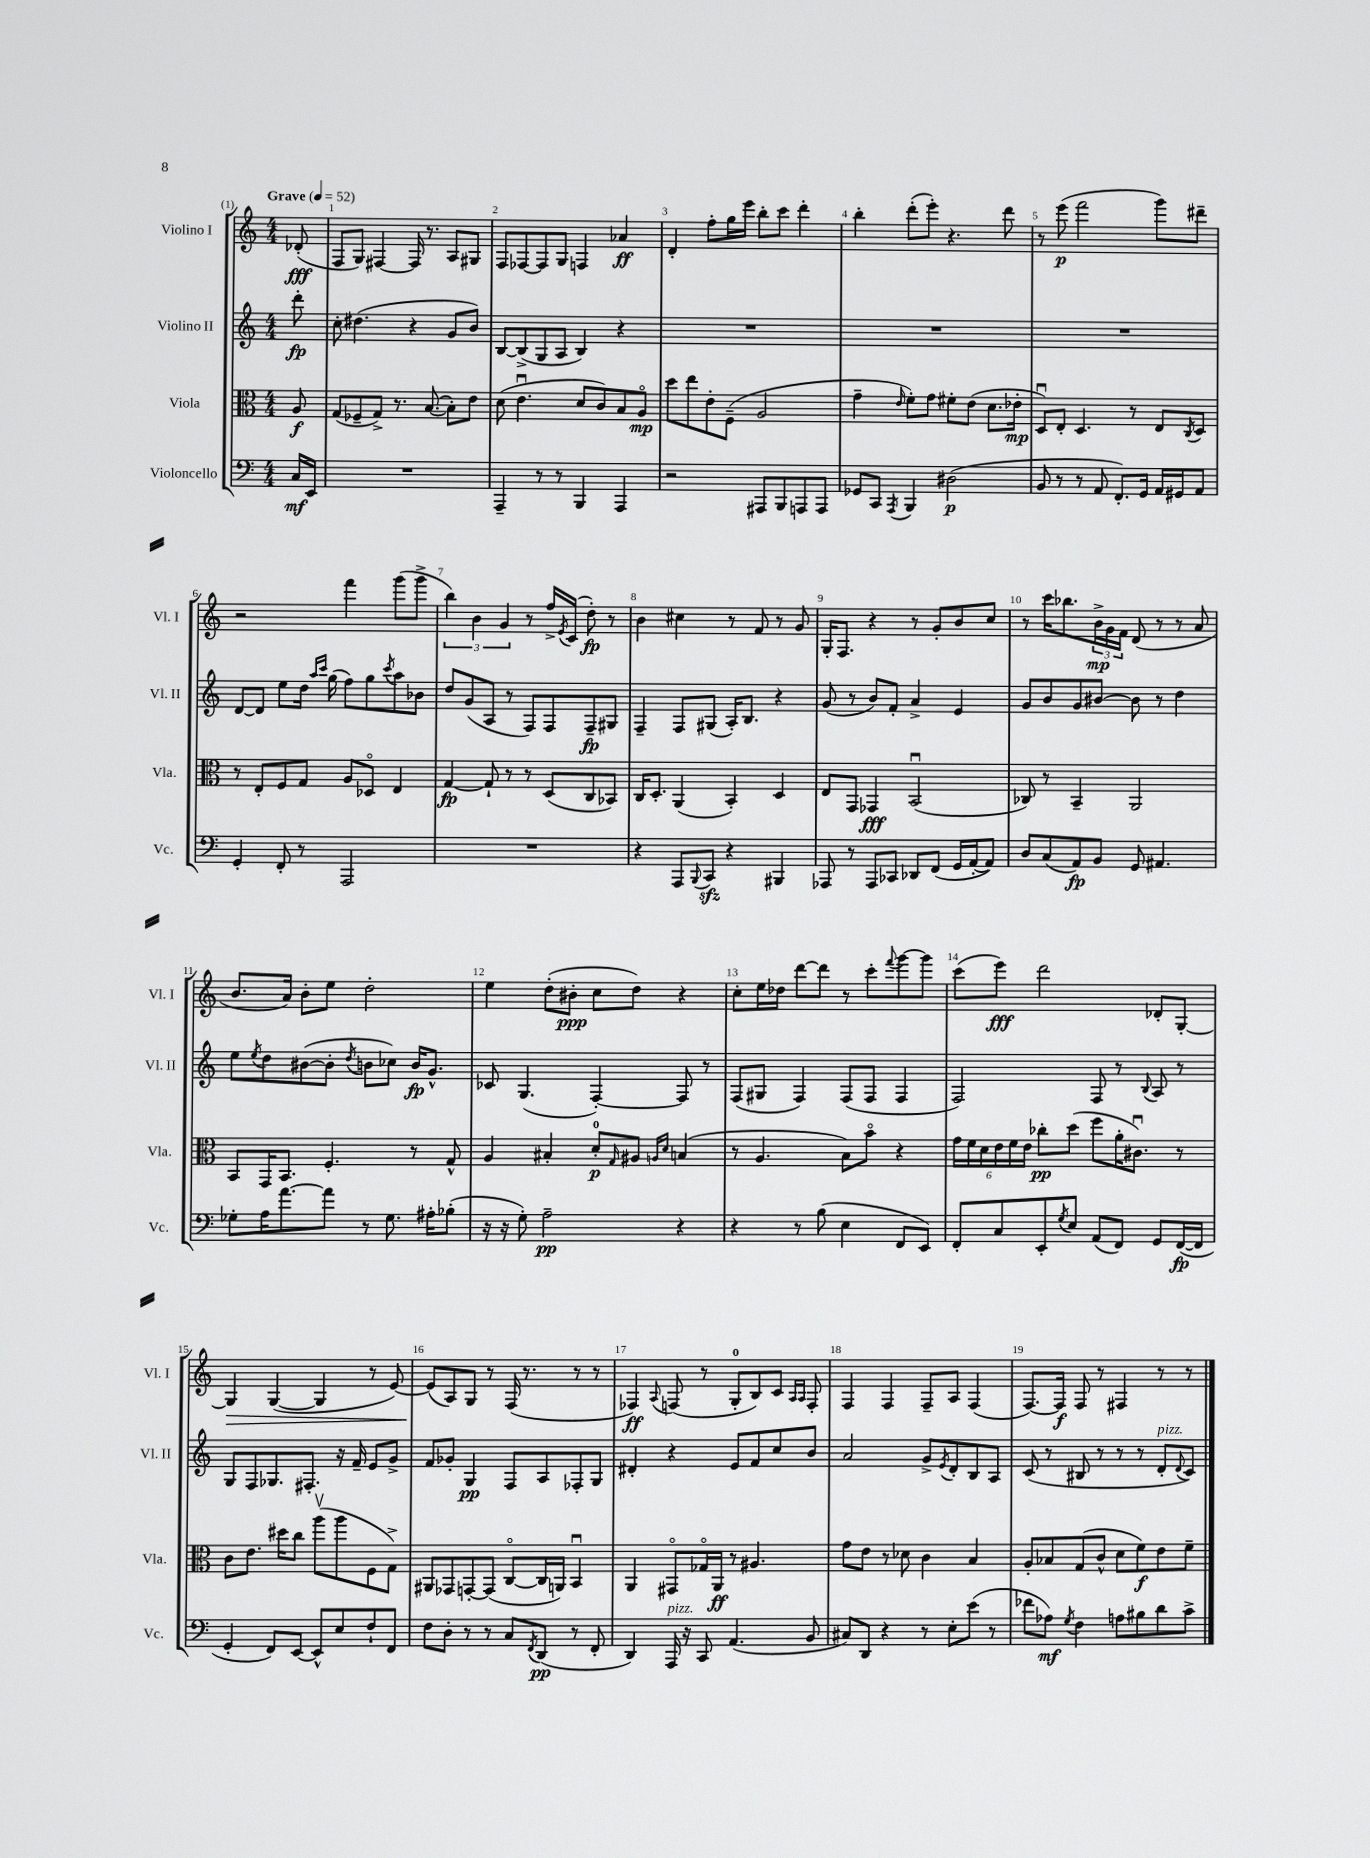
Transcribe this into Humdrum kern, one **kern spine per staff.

**kern	**dynam	**kern	**dynam	**kern	**dynam	**kern	**dynam
*part4	*part4	*part3	*part3	*part2	*part2	*part1	*part1
*staff4	*staff4	*staff3	*staff3	*staff2	*staff2	*staff1	*staff1
*I"Violoncello	*	*I"Viola	*	*I"Violino II	*	*I"Violino I	*
*I'Vc.	*	*I'Vla.	*	*I'Vl. II	*	*I'Vl. I	*
*clefF4	*	*clefC3	*	*clefG2	*	*clefG2	*
*k[]	*	*k[]	*	*k[]	*	*k[]	*
*M4/4	*	*M4/4	*	*M4/4	*	*M4/4	*
*MM52	*	*MM52	*	*MM52	*	*MM52	*
=	=	=	=	=	=	=	=
!	!	!	!	!	!	!LO:TX:a:B:t=Grave	!
16C/LL	mf	8A/	f	8ddd'\	fp	(8d-X'/	fff
16EE/JJ	.	.	.	.	.	.	.
=1	=1	=1	=1	=1	=1	=1	=1
1r	.	(8G/L	.	8cc'\	.	8F/L	.
.	.	8F-X~/	.	(4.dd#X\	.	8G/J)	.
.	.	8G^/J)	.	.	.	[4F#X/	.
.	.	8.r	.	.	.	.	.
.	.	.	.	4r	.	16F#/]	.
.	.	([8.B/	.	.	.	8.r	.
.	.	8B'\L])	.	8g/L	.	8A/L	.
.	.	8e\J	.	8b/J)	.	8G#X/J	.
=2	=2	=2	=2	=2	=2	=2	=2
4AAA~/	.	(8d\	.	[8B/L	.	8F/L	.
.	.	4.eu\	.	(8B^/]	.	[8F-X/	.
8r	.	.	.	8G/	.	8F-/]	.
8r	.	.	.	8A/J	.	8G/J	.
4BBB/	.	8d/L	.	4B/)	.	4Fn/	.
.	.	8c/)	.	.	.	.	.
4AAA/	.	8B/	.	4r	.	4a-X/	ff
.	.	8A/J	mp	.	.	.	.
=3	=3	=3	=3	=3	=3	=3	=3
2r	.	8dd\L	.	1r	.	4d'/	.
.	.	8ee\	.	.	.	.	.
.	.	8e'\	.	.	.	8ff'\L	.
.	.	(8F~\J	.	.	.	16gg\L	.
.	.	.	.	.	.	16eee\JJ	.
8AAA#X/L	.	2A/	.	.	.	8bb'\L	.
8BBB/	.	.	.	.	.	8ccc\J	.
8AAAn/	.	.	.	.	.	4ddd'\	.
8AAA/J	.	.	.	.	.	.	.
=4	=4	=4	=4	=4	=4	=4	=4
8GG-X/L	.	4g~\	.	1r	.	4bb'\	.
8CC/J	.	.	.	.	.	.	.
8qAAA/	.	16qqe/	.	.	.	.	.
4BBB/	.	8f'\L)	.	.	.	(8ddd'\L	.
.	.	8g\J	.	.	.	8eee'\J)	.
(2D#X\	p	8f#X'\L	.	.	.	4.r	.
.	.	(8e\J	.	.	.	.	.
.	.	8.d\L	.	.	.	.	.
.	.	.	.	.	.	8ddd\	.
.	.	16e-X'\Jk	mp	.	.	.	.
=5	=5	=5	=5	=5	=5	=5	=5
8BB/	.	8Du/L)	.	1r	.	8r	.
8r	.	8E'/J	.	.	.	(8eee\	p
8r	.	4.D/	.	.	.	2fff\	.
8AA/	.	.	.	.	.	.	.
8.FF'/L)	.	.	.	.	.	.	.
.	.	8r	.	.	.	.	.
16GG/Jk	.	.	.	.	.	.	.
16AA/LL	.	8E/L	.	.	.	8ggg\L)	.
16GG#X/J	.	.	.	.	.	.	.
.	.	8qC/	.	.	.	.	.
8AA/J	.	8D/J	.	.	.	8ddd#X~\J	.
!!LO:LB:g=z
=6	=6	=6	=6	=6	=6	=6	=6
4GG'/	.	8r	.	[8d/L	.	2r	.
.	.	8E'/L	.	8d/J]	.	.	.
8FF'/	.	8F/	.	8ee\L	.	.	.
8r	.	8G/J	.	16dd\Jk	.	.	.
.	.	.	.	16qqaa/LL	.	.	.
.	.	.	.	16qqccc/JJ	.	.	.
.	.	.	.	(16gg\	.	.	.
2AAA/	.	8A/L	.	8ff\L)	.	4fff\	.
.	.	8D-X/J	.	8gg\	.	.	.
.	.	.	.	8qccc/	.	.	.
.	.	4E/	.	8aa\	.	(8ggg\L	.
.	.	.	.	8b-X\J	.	8ggg^\J	.
=7	=7	=7	=7	=7	=7	=7	=7
1r	.	[4G/	fp	8dd/L	.	6bb\)	.
.	.	.	.	(8g/	.	.	.
.	.	.	.	.	.	6b\	.
.	.	8G`/]	.	8A/J	.	.	.
.	.	.	.	.	.	6g/	.
.	.	8r	.	8r	.	.	.
.	.	8r	.	8F/L)	.	8r	.
.	.	(8D/L	.	8F/	.	16ff^/LL	.
.	.	.	.	.	.	8qe/	.
.	.	.	.	.	.	(16c/JJ	.
.	.	8C/	.	8F~/	fp	8dd'\)	fp
.	.	8BB-X/J)	.	8G#X/J	.	8r	.
=8	=8	=8	=8	=8	=8	=8	=8
4r	.	16C/KL	.	4F~/	.	4b\	.
.	.	8.D'/J	.	.	.	.	.
8AAA/L	.	(4AA/	.	8F/L	.	4cc#X\	.
8qqBBB/	.	.	.	.	.	.	.
8CCzz/J	.	.	.	(8G#X/J	.	.	.
4r	.	4BB'/)	.	16A'/KL)	.	8r	.
.	.	.	.	8.B/J	.	.	.
.	.	.	.	.	.	8f/	.
4BBB#X/	.	4D/	.	4r	.	8r	.
.	.	.	.	.	.	8g/	.
=9	=9	=9	=9	=9	=9	=9	=9
8AAA-X/	.	8E/L	.	(8g/	.	16G'/KL	.
.	.	.	.	.	.	8.F/J	.
8r	.	8GG/J	.	8r	.	.	.
8AAA-/L	.	4GG-X/	fff	8b/L)	.	4r	.
8CC-X/J	.	.	.	8f'/J	.	.	.
8DD-X/L	.	(2BBu/	.	4a^/	.	8r	.
(8FF/J	.	.	.	.	.	8g'/L	.
16GG/LL	.	.	.	4e/	.	8b/	.
[16AA'/J	.	.	.	.	.	.	.
8AA/J])	.	.	.	.	.	8cc/J	.
=10	=10	=10	=10	=10	=10	=10	=10
8D/L	.	8C-X/)	.	8g/L	.	8r	.
(8C/	.	8r	.	8b/	.	16ccc\KL	.
.	.	.	.	.	.	8.bb-X\	.
8AA/)	fp	4BB~/	.	8g/	.	.	.
8BB/J	.	.	.	[8b#X/J	.	24b^\L	mp
.	.	.	.	.	.	24g\	.
.	.	.	.	.	.	24f\JJ	.
8GG/	.	2AA/	.	8b#\]	.	(8d/	.
4.AA#X/	.	.	.	8r	.	8r	.
.	.	.	.	4dd\	.	8r	.
.	.	.	.	.	.	8a/	.
!!LO:LB:g=z
=11	=11	=11	=11	=11	=11	=11	=11
8G-X'\L	.	8BB/L	.	8ee\L	.	8.b/L	.
.	.	.	.	8qee/	.	.	.
16A\K	.	16GG/K	.	8dd\	.	.	.
[8.a\	.	8.BB/J	.	.	.	16a/Jk)	.
.	.	.	.	([8b#X\	.	8b'\L	.
8a\J]	.	4.F'/	.	8b#'\J]	.	8ee\J	.
.	.	.	.	8qdd/	.	.	.
8r	.	.	.	8bn\L	.	2dd'\	.
8.G-\	.	.	.	8cc-X\J)	.	.	.
.	.	8r	.	16b/KL	fp	.	.
16A#X'\KL	.	.	.	8.g^^/J	.	.	.
(8B-X'\J	.	8G^^/	.	.	.	.	.
=12	=12	=12	=12	=12	=12	=12	=12
16r	.	4A/	.	8c-X/	.	4ee\	.
16r	.	.	.	.	.	.	.
8G'\)	.	.	.	(4.G/	.	.	.
2A~\	pp	4B#X'/	.	.	.	(8dd'\L	.
.	.	.	.	.	.	8b#X'\J	ppp
.	.	8d'/L	p	[4F'/)	.	8cc\L	.
.	.	16qqG/	.	.	.	.	.
.	.	8A#X/J	.	.	.	8dd\J)	.
.	.	16qqAn/LL	.	.	.	.	.
.	.	16qqd/JJ	.	.	.	.	.
4r	.	(4Bn/	.	8F/]	.	4r	.
.	.	.	.	8r	.	.	.
=13	=13	=13	=13	=13	=13	=13	=13
4r	.	8r	.	(8F/L	.	8cc'\L	.
.	.	4.A/	.	8G#X/J	.	16ee\L	.
.	.	.	.	.	.	16dd-X\JJ	.
8r	.	.	.	4F/)	.	[8ddd\L	.
(8B\	.	.	.	.	.	8ddd\J]	.
4E\	.	8B\L)	.	(8F/L	.	8r	.
.	.	8b\J	.	8F/J	.	8ccc'\L	.
.	.	.	.	.	.	8qqfff/	.
8FF/L	.	4r	.	4F/	.	[8ggg\	.
8EE/J)	.	.	.	.	.	8ggg\J]	.
=14	=14	=14	=14	=14	=14	=14	=14
8FF'/L	.	24g\LL	.	2F/)	.	(8ccc\L	.
.	.	24f\	.	.	.	.	.
.	.	24d\	.	.	.	.	.
8C/	.	24e\	.	.	.	8eee\J)	fff
.	.	24f\	.	.	.	.	.
.	.	24e\JJ	.	.	.	.	.
8EE'/	.	8cc-X'\L	pp	.	.	2ddd\	.
8qG/	.	.	.	.	.	.	.
8E/J	.	(8dd\J	.	.	.	.	.
(8AA/L	.	8ff\L	.	8F/	.	.	.
8FF/J)	.	16a'\K	.	8r	.	.	.
.	.	8.c#Xu\J)	.	.	.	.	.
.	.	.	.	8qqB/	.	.	.
8GG/L	.	.	.	8A/	.	8d-X'/L	.
([16FF/L	fp	8r	.	8r	.	[8G'/J	.
16FF/JJ]	.	.	.	.	.	.	.
!!LO:LB:g=z
=15	=15	=15	=15	=15	=15	=15	=15
!	!	!	!	!	!	!	!LO:HP:b
4GG'/	.	8c\L	.	8G/L	.	4G/]	>
.	.	8.e\J	.	8F/	.	.	.
8FF/L)	.	.	.	8.G-X/	.	([4G/	.
.	.	16dd#X\KL	.	.	.	.	.
[8EE/J	.	8cc\J	.	.	.	.	.
.	.	.	.	8.F#X'/J	.	.	.
8EE^^/L]	.	(8aav\L	.	.	.	4G/]	.
8E/	.	8aa\	.	16r	.	.	.
.	.	.	.	16f~/	.	.	.
8F`/	.	8F\	.	8e/L	.	8r	.
8FF/J	.	8G^\J)	.	8g^/J	.	[8e/)	.
=16	=16	=16	=16	=16	=16	=16	=16
8F\L	.	8AA#X/L	.	8f/L	.	(8e/L]	.
8D'\J	.	8GG-X/	.	8g-X'/J	.	8A/)	]
8r	.	[8GGn'/	.	4G/	pp	8G/J	.
8r	.	(8GG/J]	.	.	.	8r	.
8C/L	.	[8C/L	.	8F/L	.	(16F/	.
.	.	.	.	.	.	8.r	.
8qFF/	.	.	.	.	.	.	.
(8DD/J	pp	16C/L]	.	8A/	.	.	.
.	.	16AAn/JJ)	.	.	.	.	.
8r	.	4BBu/	.	8F-X'/	.	8r	.
8FF'/	.	.	.	8G/J	.	8r	.
=17	=17	=17	=17	=17	=17	=17	=17
4DD/)	.	4AA/	.	4d#X'/	.	4F-X/)	ff
.	.	.	.	.	.	8qqA/	.
!LO:TX:a:i:t=pizz.	!	!	!	!	!	!	!
16AAA/	.	8GG#X/L	.	4r	.	(8Fn/	.
16r	.	.	.	.	.	.	.
8CC/	.	16G-X/L	.	.	.	8r	.
.	.	16AA/JJ	ff	.	.	.	.
(4.AA/	.	8r	.	8e/L	.	8G'/L	.
.	.	4.A#X/	.	8f/	.	8B/)	.
.	.	.	.	8cc/	.	8c/J	.
.	.	.	.	.	.	16qqA/LL	.
.	.	.	.	.	.	16qqA/JJ	.
8BB/	.	.	.	8b/J	.	8F'/	.
=18	=18	=18	=18	=18	=18	=18	=18
8C#X/L)	.	8g\L	.	2a/	.	4F/	.
8DD/J	.	8e\J	.	.	.	.	.
4r	.	8r	.	.	.	4F/	.
.	.	8d-X\	.	.	.	.	.
8r	.	4c\	.	8g^/L	.	8F~/L	.
.	.	.	.	8qe/	.	.	.
8E'\L	.	.	.	8d'/	.	8A/J	.
(8e\J	.	4B/	.	8B/	.	(4F/	.
8r	.	.	.	8A/J	.	.	.
=19	=19	=19	=19	=19	=19	=19	=19
8f-X\L	.	8A'/L	.	(8c/	.	[8.F/L)	.
8A-X\J)	mf	8B-X/	.	8r	.	.	.
.	.	.	.	.	.	16F/Jk]	f
8qG/	.	.	.	.	.	.	.
4F\	.	(8G/	.	8B#X/	.	8F/	.
.	.	8c^^/J	.	8r	.	8r	.
8An\L	.	8d\L	.	8r	.	4F#X/	.
8B#X\	.	8f\)	f	8r	.	.	.
!	!	!	!	!LO:TX:a:i:t=pizz.	!	!	!
8d\	.	8e\	.	8d'/L	.	8r	.
.	.	.	.	8qqd/	.	.	.
8c^\J	.	8f~\J	.	8c/J)	.	8r	.
==	==	==	==	==	==	==	==
*-	*-	*-	*-	*-	*-	*-	*-
